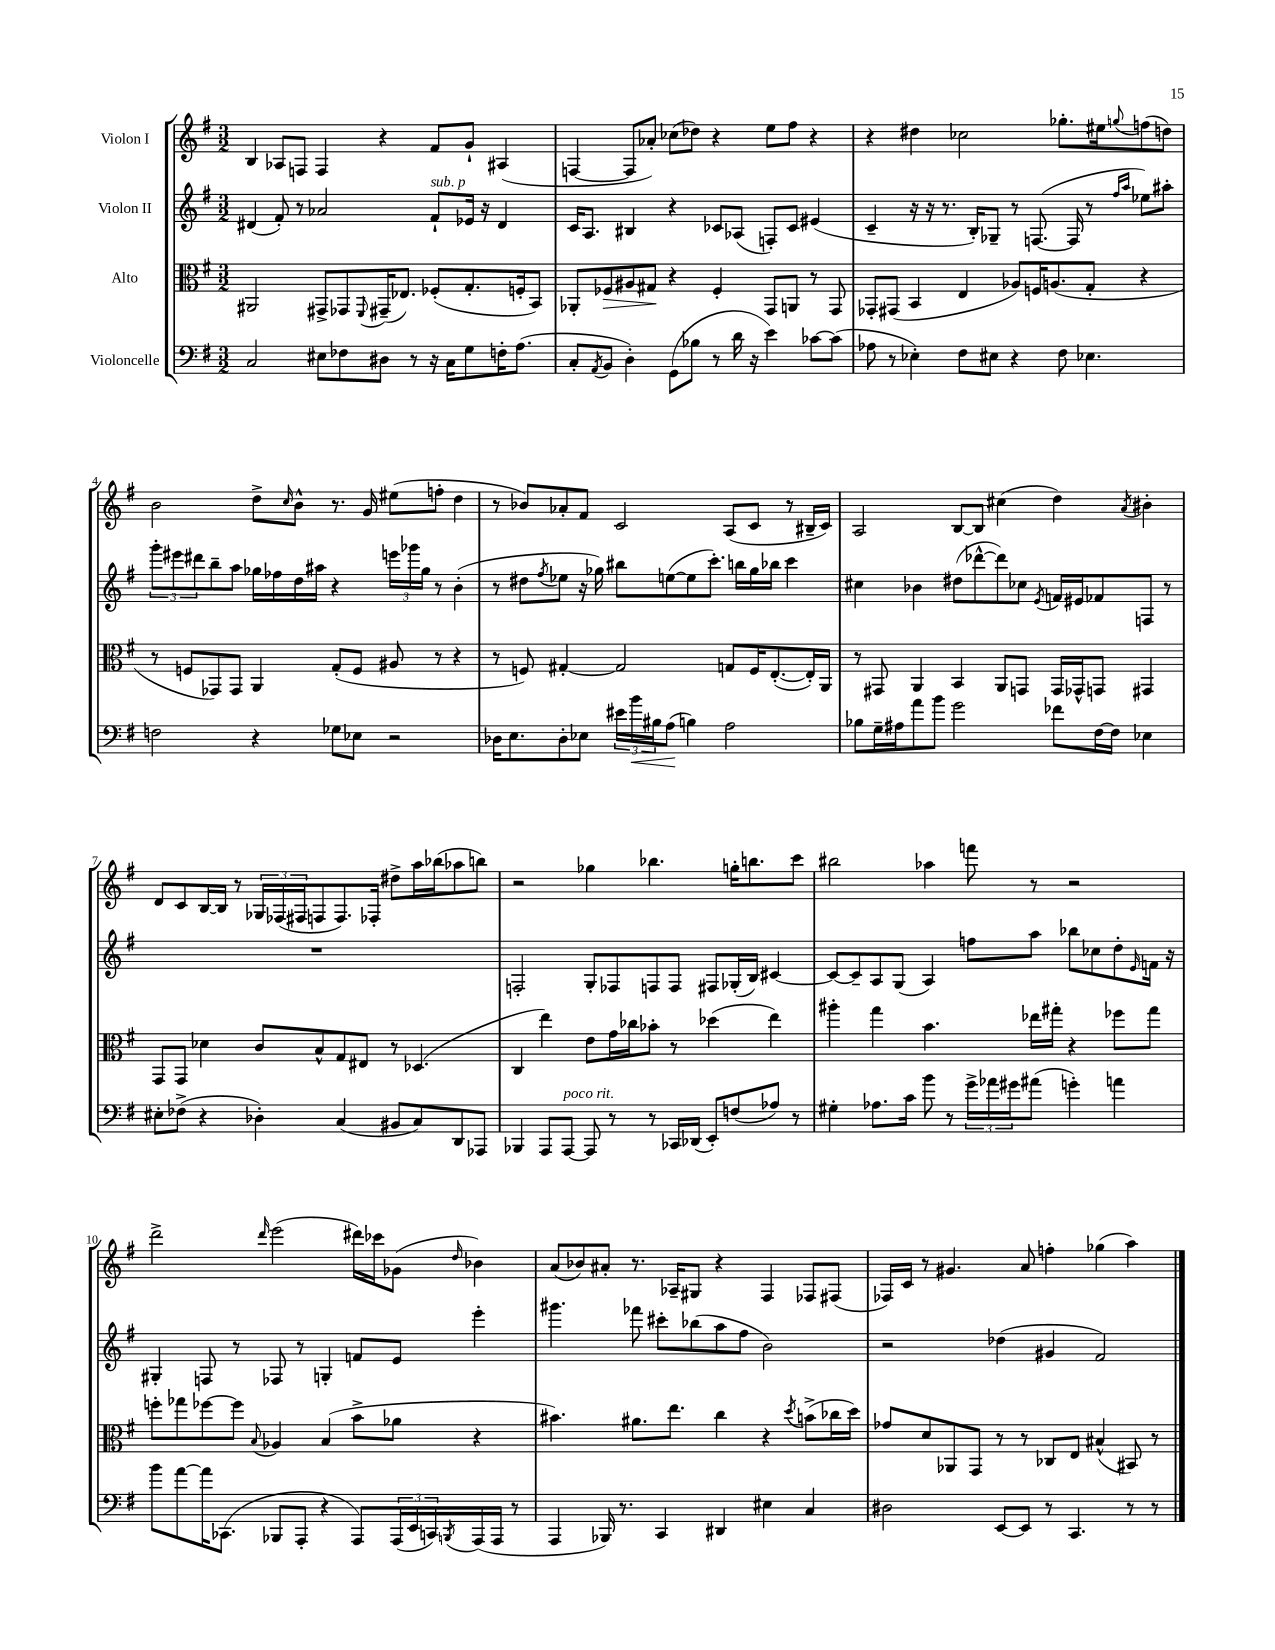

**kern	**dynam	**kern	**dynam	**kern	**kern
*part4	*part4	*part3	*part3	*part2	*part1
*staff4	*staff4	*staff3	*staff3	*staff2	*staff1
*I"Violoncelle	*	*I"Alto	*	*I"Violon II	*I"Violon I
*clefF4	*	*clefC3	*	*clefG2	*clefG2
*k[f#]	*	*k[f#]	*	*k[f#]	*k[f#]
*M3/2	*	*M3/2	*	*M3/2	*M3/2
=1	=1	=1	=1	=1	=1
2C/	.	2AA#X/	.	(4d#X/	4B/
.	.	.	.	8f#'/)	8A-X/L
.	.	.	.	8r	8Fn/J
8E#X\L	.	8GG#X^/L	.	2a-X/	4F/
8F-X\	.	8GG-X/	.	.	.
.	.	8qqFF#/	.	.	.
8D#X\J	.	(16GG#X~/K	.	.	4r
.	.	8.E-X/J)	.	.	.
8r	.	.	.	.	.
!	!	!	!	!LO:TX:a:i:t=sub. p	!
16r	.	(8F-X'/L	.	8f#`/L	8f#/L
16C\KL	.	.	.	.	.
8G\	.	8.G'/	.	16e-X/Jk	8g`/J
.	.	.	.	16r	.
16Fn'\K	.	.	.	4d#/	(4A#X/
(8.A\J	.	16Fn'/k	.	.	.
.	.	8BB/J)	.	.	.
=2	=2	=2	=2	=2	=2
8C'/L	.	8AA-X'/L	.	16c/KL	[4Fn/
.	.	.	.	8.A/J	.
8qAA/	.	.	.	.	.
!	!	!	!LO:HP:b	!	!
8BB/J	.	8F-X/	>	.	.
4D'\)	.	8A#X/	.	4B#X/	8F/L]
.	.	8G#X/J	.	.	8a-X'/J)
(8GG\L	.	4r	]	4r	(8cc-X\L
8B-X\J	.	.	.	.	8dd-X\J)
8r	.	4F-'/	.	8c-X/L	4r
16d\	.	.	.	(8A-X/J	.
16r	.	.	.	.	.
4e\)	.	8GG/L	.	8Fn'/L)	8ee\L
.	.	8AAn/J	.	8c-/J	8ff#\J
[8c-X\L	.	8r	.	(4e#X/	4r
(8c-\J]	.	8GG/	.	.	.
=3	=3	=3	=3	=3	=3
8A-X\	.	8GG-X'/L	.	4c~/	4r
8r	.	(8GG#X/J	.	.	.
4E-X'\)	.	4BB/	.	16r	4dd#X\
.	.	.	.	16r	.
.	.	.	.	8.r	.
8F#\L	.	4E/	.	.	2cc-X\
.	.	.	.	16B'/KL)	.
8E#X\J	.	.	.	8G-X~/J	.
4r	.	8A-X/L)	.	8r	.
.	.	16Fn/K	.	([8.Fn/	.
.	.	(8.An/	.	.	.
8F#\	.	.	.	.	8.gg-X'\L
.	.	.	.	16F/]	.
4.E-X\	.	8G'/J	.	8r	.
.	.	.	.	.	16ee#X\k
.	.	.	.	16qqff#/LL	.
.	.	.	.	16qqaa/JJ	8qqggn/
.	.	4r	.	8ee-X\L)	(8ffn\
.	.	.	.	8aa#X'\J	8ddn\J)
!!LO:LB:g=z
=4	=4	=4	=4	=4	=4
2Fn\	.	8r	.	12ggg'\L	2b\
.	.	.	.	12eee#X\	.
.	.	8Fn/L	.	.	.
.	.	.	.	12ddd#X\	.
.	.	8GG-X/)	.	8bb~\	.
.	.	8GG-/J	.	8aa\J	.
4r	.	4AA/	.	16gg-X\LL	8dd^\L
.	.	.	.	16ff-X\	.
.	.	.	.	.	16qqcc/
.	.	.	.	16dd\	8b^^\J
.	.	.	.	16aa#X\JJ	.
8G-X\L	.	(8G'/L	.	4r	8.r
8E-X\J	.	8F/J	.	.	.
.	.	.	.	.	16g/
2r	.	8A#X/	.	24eeen\LL	(8ee#X\L
.	.	.	.	24ggg-X\	.
.	.	.	.	24gg-\JJ	.
.	.	8r	.	8r	8ffn'\J
.	.	4r	.	(4b'\	4dd\
=5	=5	=5	=5	=5	=5
16D-X\KL	.	8r	.	8r	8r
8.E\	.	.	.	.	.
.	.	8Fn/)	.	8dd#X\L	8b-X/L)
.	.	.	.	8qff#/	.
8D-'\	.	[4G#X'/	.	8ee-X\J	8a-X'/
8E-X\J	.	.	.	16r	8f#/J
.	.	.	.	16gg-X\)	.
24e#X\LL	.	2G#/]	.	8bb#X\L	2c/
!	!LO:HP:b	!	!	!	!
24b\	<	.	.	.	.
24B#X\J	.	.	.	.	.
(8A\J	.	.	.	([8een\	.
4Bn\)	[	.	.	8ee\]	.
.	.	.	.	8.ccc'\J)	.
2A\	.	8Gn/L	.	.	(8A/L
.	.	.	.	16bbn\LL	.
.	.	16F/K	.	16gg-\	8c/J
.	.	([8.E'/	.	16bb-X\JJ	.
.	.	.	.	4ccc\	8r
.	.	16E'/L])	.	.	16B#X~/LL
.	.	16AA/JJ	.	.	16c/JJ)
=6	=6	=6	=6	=6	=6
8B-X\L	.	8r	.	4cc#X\	2A/
16G~\L	.	8GG#X/	.	.	.
16A#X\J	.	.	.	.	.
8a\	.	4AA/	.	4b-X\	.
8b\J	.	.	.	.	.
2g\	.	4BB/	.	(8dd#X\L	[8B/L
.	.	.	.	[8ddd-X^^\	8B/J]
.	.	8AA/L	.	8ddd-\])	(4cc#X\
.	.	8GGn/J	.	8cc-X\J	.
.	.	.	.	8qe/	.
8f-X\L	.	16GG/LL	.	16fn/LL	4dd\)
.	.	16GG-X^^/J	.	16e#X/J	.
[16F#\L	.	8GGn/J	.	8f-X/	.
16F#\JJ]	.	.	.	.	.
.	.	.	.	.	8qa/
4E-X\	.	4GG#X/	.	8Fn/J	4b#X'\
.	.	.	.	8r	.
!!LO:LB:g=z
=7	=7	=7	=7	=7	=7
8E#X'\L	.	8GG/L	.	1.r	8d/L
(8F-X^\J	.	8GG/J	.	.	8c/
4r	.	4d-X\	.	.	[16B/L
.	.	.	.	.	16B/JJ]
.	.	.	.	.	8r
4D-X'\)	.	8c/L	.	.	24G-X/LL
.	.	.	.	.	(24F-X/
.	.	.	.	.	24F#X/J
.	.	8B^^/	.	.	8Fn/
(4C/	.	8G/	.	.	8.F/)
.	.	8E#X/J	.	.	.
.	.	.	.	.	16F-X'/Jk
8BB#X/L	.	8r	.	.	8dd#X^\L
8C/)	.	(4.D-X/	.	.	16aa\L
.	.	.	.	.	(16bb-X\J
8DD/	.	.	.	.	8aa-X\
8AAA-X/J	.	.	.	.	8bbn\J)
=8	=8	=8	=8	=8	=8
4BBB-X/	.	4C/	.	2Fn'/	2r
8AAA/L	.	4ee\)	.	.	.
!LO:TX:a:i:t=poco rit.	!	!	!	!	!
[8AAA/J	.	.	.	.	.
8AAA/]	.	8e\L	.	8G'/L	4gg-X\
8r	.	16g\L	.	8F-X/	.
.	.	16cc-X\J	.	.	.
8r	.	8b-X'\J	.	8Fn/	4.bb-X\
16CC-X/LL	.	8r	.	8F/J	.
(16DD-X/JJ	.	.	.	.	.
8EE'/L)	.	(4dd-X\	.	8F#X/L	.
(8Fn/	.	.	.	(16G-X'/L	16ggn'\KL
.	.	.	.	16B/JJ)	8.bbn\
8A-X/J)	.	4ee\)	.	[4c#X/	.
8r	.	.	.	.	8ccc\J
=9	=9	=9	=9	=9	=9
4G#X'\	.	4aa#X'\	.	8c#/L_	2bb#X\
.	.	.	.	8c#~/]	.
8.A-X\L	.	4gg\	.	8A/	.
.	.	.	.	(8G/J	.
16c\Jk	.	.	.	.	.
8b\	.	4.b\	.	4A/)	4aa-X\
8r	.	.	.	.	.
24g^\LL	.	.	.	8ffn\L	8fffn\
24a-X\	.	.	.	.	.
24g#X\J	.	.	.	.	.
(8a#X\J	.	16ee-X\LL	.	8aa\J	8r
.	.	16gg#X'\JJ	.	.	.
4gn'\)	.	4r	.	8bb-X\L	2r
.	.	.	.	8cc-X\	.
4an\	.	8ff-X\L	.	8dd'\	.
.	.	.	.	16qqe/	.
.	.	8gg#\J	.	16fn\Jk	.
.	.	.	.	16r	.
!!LO:LB:g=z
=10	=10	=10	=10	=10	=10
8b\L	.	8ffn'\L	.	4G#X'/	2ddd^\
[8a\	.	8gg-X\	.	.	.
16a\K]	.	[8ff-X\	.	8Fn/	.
(8.CC-X\J	.	.	.	.	.
.	.	8ff-\J]	.	8r	.
.	.	8qqB/	.	.	16qqddd/
8BBB-X/L	.	4A-X/	.	8F-X/	(2eee\
8AAA'/J	.	.	.	8r	.
4r	.	(4B/	.	4Gn'/	.
8AAA/L)	.	8b^\L	.	8fn/L	16ddd#X\LL)
.	.	.	.	.	16ccc-X\J
(24AAA/L	.	8a-X\J	.	8e/J	(8g-X\J
24EE/	.	.	.	.	.
24CCn/)	.	.	.	.	.
8qBBBn/	.	.	.	.	16qqdd/
(16AAA/	.	4r	.	4eee'\	4b-X\)
16AAA/JJ	.	.	.	.	.
8r	.	.	.	.	.
=11	=11	=11	=11	=11	=11
4AAA/	.	4.b#X\)	.	4.ggg#X\	(8a/L
.	.	.	.	.	8b-X/)
16BBB-X/)	.	.	.	.	8a#X'/J
8.r	.	.	.	.	.
.	.	8.a#X\L	.	8fff-X\	8.r
4CC/	.	.	.	8ccc#X'\L	.
.	.	8.ee\J	.	.	16A-X~/KL
.	.	.	.	(8bb-X\	8G#X/J
4DD#X/	.	4cc\	.	8aa\	4r
.	.	.	.	8ff#\J	.
4E#X\	.	4r	.	2b\)	4F#/
.	.	8qdd/	.	.	.
4C/	.	(8bn^\L	.	.	8F-X/L
.	.	16cc-X\L	.	.	(8F#X/J
.	.	16dd\JJ)	.	.	.
=12	=12	=12	=12	=12	=12
2D#X\	.	8g-X/L	.	2r	16F-X/LL)
.	.	.	.	.	16c/JJ
.	.	8d/	.	.	8r
.	.	8AA-X/	.	.	4.g#X/
.	.	8GG/J	.	.	.
[8EE/L	.	8r	.	(4dd-X\	.
8EE/J]	.	8r	.	.	8a/
8r	.	8C-X/L	.	4g#X/	4ffn'\
4.CC/	.	8E/J	.	.	.
.	.	(4B#X^^/	.	2f#/)	(4gg-X\
8r	.	8BB#X/)	.	.	4aa\)
8r	.	8r	.	.	.
==	==	==	==	==	==
*-	*-	*-	*-	*-	*-
